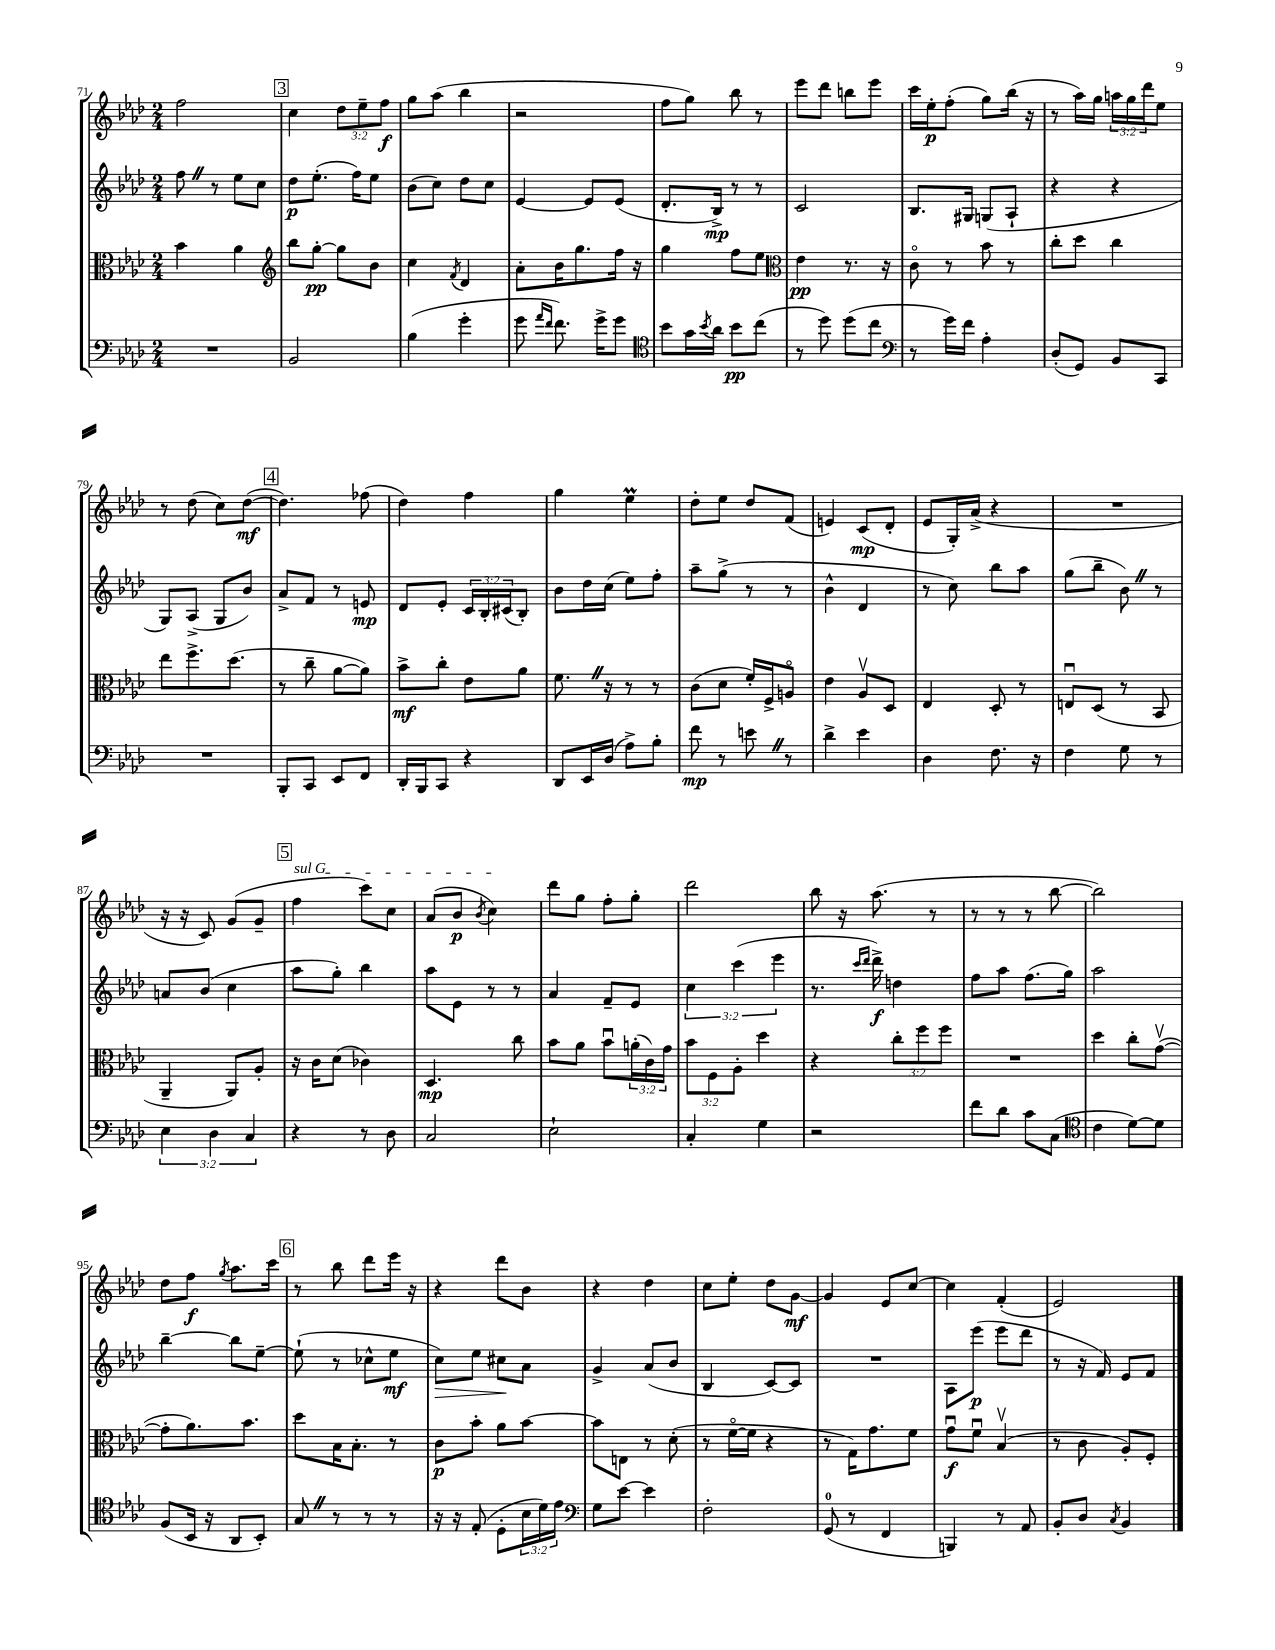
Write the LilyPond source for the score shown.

<<
\new StaffGroup <<
\new Staff = "s0" {
    \clef treble \key aes \major \numericTimeSignature \time 2/4 \override Staff.TupletNumber.text = #tuplet-number::calc-fraction-text
    f''2 |
    \mark \markup { \box "3" } c''4 \tuplet 3/2 { des''8 ees''8-- f''8\f } |
    g''8 aes''8( bes''4 |
    r2 |
    f''8 g''8) bes''8 r8 |
    ees'''8 des'''8 b''8 ees'''8 |
    c'''16 ees''16-.\p f''8-.( g''8) bes''16( r16 |
    r8 aes''16) g''16 \tuplet 3/2 { a''16 g''16 des'''16 } ees''8 |
    r8 des''8( c''8) des''8~\mf( |
    \mark \markup { \box "4" } des''4.) fes''8( |
    des''4) f''4 |
    g''4 ees''4\prall |
    des''8-. ees''8 des''8 f'8( |
    e'4) c'8\mp( des'8-. |
    ees'8 g16-.) aes'16->( r4 |
    R2 |
    r16 r16 c'8) g'8( g'8-- |
    \mark \markup { \box "5" } \once \override TextSpanner.bound-details.left.text = \markup { \italic "sul G" } f''4\startTextSpan c'''8) c''8 |
    aes'8( bes'8\p \acciaccatura { bes'8 } c''4\stopTextSpan) |
    des'''8 g''8 f''8-. g''8-. |
    des'''2 |
    bes''8 r16 aes''8.( r8 |
    r8 r8 r8 bes''8~ |
    bes''2) |
    des''8 f''8\f \acciaccatura { g''8 } aes''8. c'''16 |
    \mark \markup { \box "6" } r8 bes''8 des'''8 ees'''16 r16 |
    r4 des'''8 bes'8 |
    r4 des''4 |
    c''8 ees''8-. des''8 g'8~\mf |
    g'4 ees'8 c''8~ |
    c''4 f'4-.( |
    ees'2) \bar "|." |
}
\new Staff = "s1" {
    \clef treble \key aes \major \numericTimeSignature \time 2/4 \override Staff.TupletNumber.text = #tuplet-number::calc-fraction-text
    f''8 \once \override BreathingSign.text = \markup { \musicglyph "scripts.caesura.straight" } \breathe r8 ees''8 c''8 |
    \mark \markup { \box "3" } des''8\p ees''8.-.( f''16) ees''8 |
    bes'8( c''8) des''8 c''8 |
    ees'4~ ees'8 ees'8( |
    des'8.-. bes16->\mp) r8 r8 |
    c'2 |
    bes8. gis16 g8( aes8-! |
    r4 r4 |
    g8) aes8->( g8 bes'8) |
    \mark \markup { \box "4" } aes'8-> f'8 r8 e'8\mp |
    des'8 ees'8-. \tuplet 3/2 { c'16 bes16-. cis'16( } bes8-.) |
    bes'8 des''16 c''16( ees''8) f''8-. |
    aes''8-- g''8->( r8 r8 |
    bes'4-^ des'4 |
    r8 c''8) bes''8 aes''8 |
    g''8( bes''8-- bes'8) \once \override BreathingSign.text = \markup { \musicglyph "scripts.caesura.straight" } \breathe r8 |
    a'8 bes'8( c''4 |
    \mark \markup { \box "5" } aes''8 g''8-.) bes''4 |
    aes''8 ees'8 r8 r8 |
    aes'4 f'8-- ees'8 |
    \tuplet 3/2 { c''4 c'''4( ees'''4 } |
    r8. \grace { c'''16 des'''16 } des'''16->\f) d''4 |
    f''8 aes''8 f''8.( g''16) |
    aes''2 |
    bes''4~-- bes''8 ees''8~-- |
    \mark \markup { \box "6" } ees''8-!( r8 ces''8-^ ees''8\mf |
    c''8\>) ees''8 cis''8\! aes'8 |
    g'4-> aes'8( bes'8 |
    bes4 c'8~) c'8 |
    R2 |
    aes8 ees'''8\p( ees'''8 des'''8 |
    r8 r16 f'16) ees'8 f'8 \bar "|." |
}
\new Staff = "s2" {
    \clef alto \key aes \major \numericTimeSignature \time 2/4 \override Staff.TupletNumber.text = #tuplet-number::calc-fraction-text
    bes'4 aes'4 |
    \mark \markup { \box "3" } \clef treble bes''8 g''8~-.\pp g''8 bes'8 |
    c''4 \acciaccatura { f'8 } des'4 |
    aes'8-. bes'16 g''8. f''16 r16 |
    g''4 f''8 ees''8 |
    \clef alto ees'4\pp r8. r16 |
    c'8\flageolet r8 bes'8 r8 |
    c''8-. des''8 c''4 |
    ees''8 f''8.-> des''8.( |
    \mark \markup { \box "4" } r8 c''8-- aes'8~ aes'8) |
    bes'8->\mf c''8-. ees'8 aes'8 |
    f'8. \once \override BreathingSign.text = \markup { \musicglyph "scripts.caesura.straight" } \breathe r16 r8 r8 |
    c'8( des'8 f'16-.) f16-> a8\flageolet |
    ees'4 aes8\upbow des8 |
    ees4 des8-. r8 |
    e8\downbow des8( r8 bes,8 |
    aes,4-- aes,8) aes8-. |
    \mark \markup { \box "5" } r16 c'16 des'8( ces'4) |
    des4.\mp c''8 |
    bes'8 aes'8 bes'8\downbow \tuplet 3/2 { a'16-.( c'16) g'16 } |
    \tuplet 3/2 { bes'8 f8 aes8-. } des''4 |
    r4 \tuplet 3/2 { c''8-. f''8 f''8 } |
    R2 |
    des''4 c''8-. g'8~\upbow( |
    g'8-. aes'8.) bes'8. |
    \mark \markup { \box "6" } des''8 bes16 bes8.-. r8 |
    c'8\p bes'8-. aes'8 bes'8~ |
    bes'8 e8 r8 des'8-.( |
    r8 f'16~\flageolet f'16 r4 |
    r8 g16) g'8. f'8 |
    g'8\downbow\f f'8\downbow bes4\upbow( |
    r8 c'8 aes8-.) f8-. \bar "|." |
}
\new Staff = "s3" {
    \clef bass \key aes \major \numericTimeSignature \time 2/4 \override Staff.TupletNumber.text = #tuplet-number::calc-fraction-text
    R2 |
    \mark \markup { \box "3" } bes,2 |
    bes4( g'4-. |
    g'8 \grace { aes'16 f'16 } f'8.) g'16-> g'8 |
    \clef tenor bes'8 g'16 \acciaccatura { bes'8 } aes'16 bes'8\pp c''8( |
    r8 des''8) des''8( c''8 |
    \clef bass r8 g'16) f'16 aes4-. |
    des8-.( g,8) bes,8 c,8 |
    R2 |
    \mark \markup { \box "4" } bes,,8-. c,8 ees,8 f,8 |
    des,16-. bes,,16 c,8 r4 |
    des,8 ees,16 des16( aes8->) bes8-. |
    f'8\mp r8 e'8 \once \override BreathingSign.text = \markup { \musicglyph "scripts.caesura.straight" } \breathe r8 |
    des'4-> ees'4 |
    des4 f8. r16 |
    f4 g8 r8 |
    \tuplet 3/2 { ees4 des4 c4 } |
    \mark \markup { \box "5" } r4 r8 des8 |
    c2 |
    ees2-! |
    c4-. g4 |
    r2 |
    f'8 des'8 c'8 c8( |
    \clef tenor c'4 des'8~) des'8 |
    f8( bes,16 r16 aes,8 bes,8-.) |
    \mark \markup { \box "6" } g8 \once \override BreathingSign.text = \markup { \musicglyph "scripts.caesura.straight" } \breathe r8 r8 r8 |
    r16 r16 ees8-.( des8-. \tuplet 3/2 { bes16 des'16) ees'16 } |
    \clef bass g8 ees'8~ ees'4 |
    f2-. |
    g,8-0( r8 f,4 |
    b,,4) r8 aes,8 |
    bes,8-. des8 \acciaccatura { c8 } bes,4 \bar "|." |
}
>>
>>
\layout { \context { \Score currentBarNumber = #71 } }
